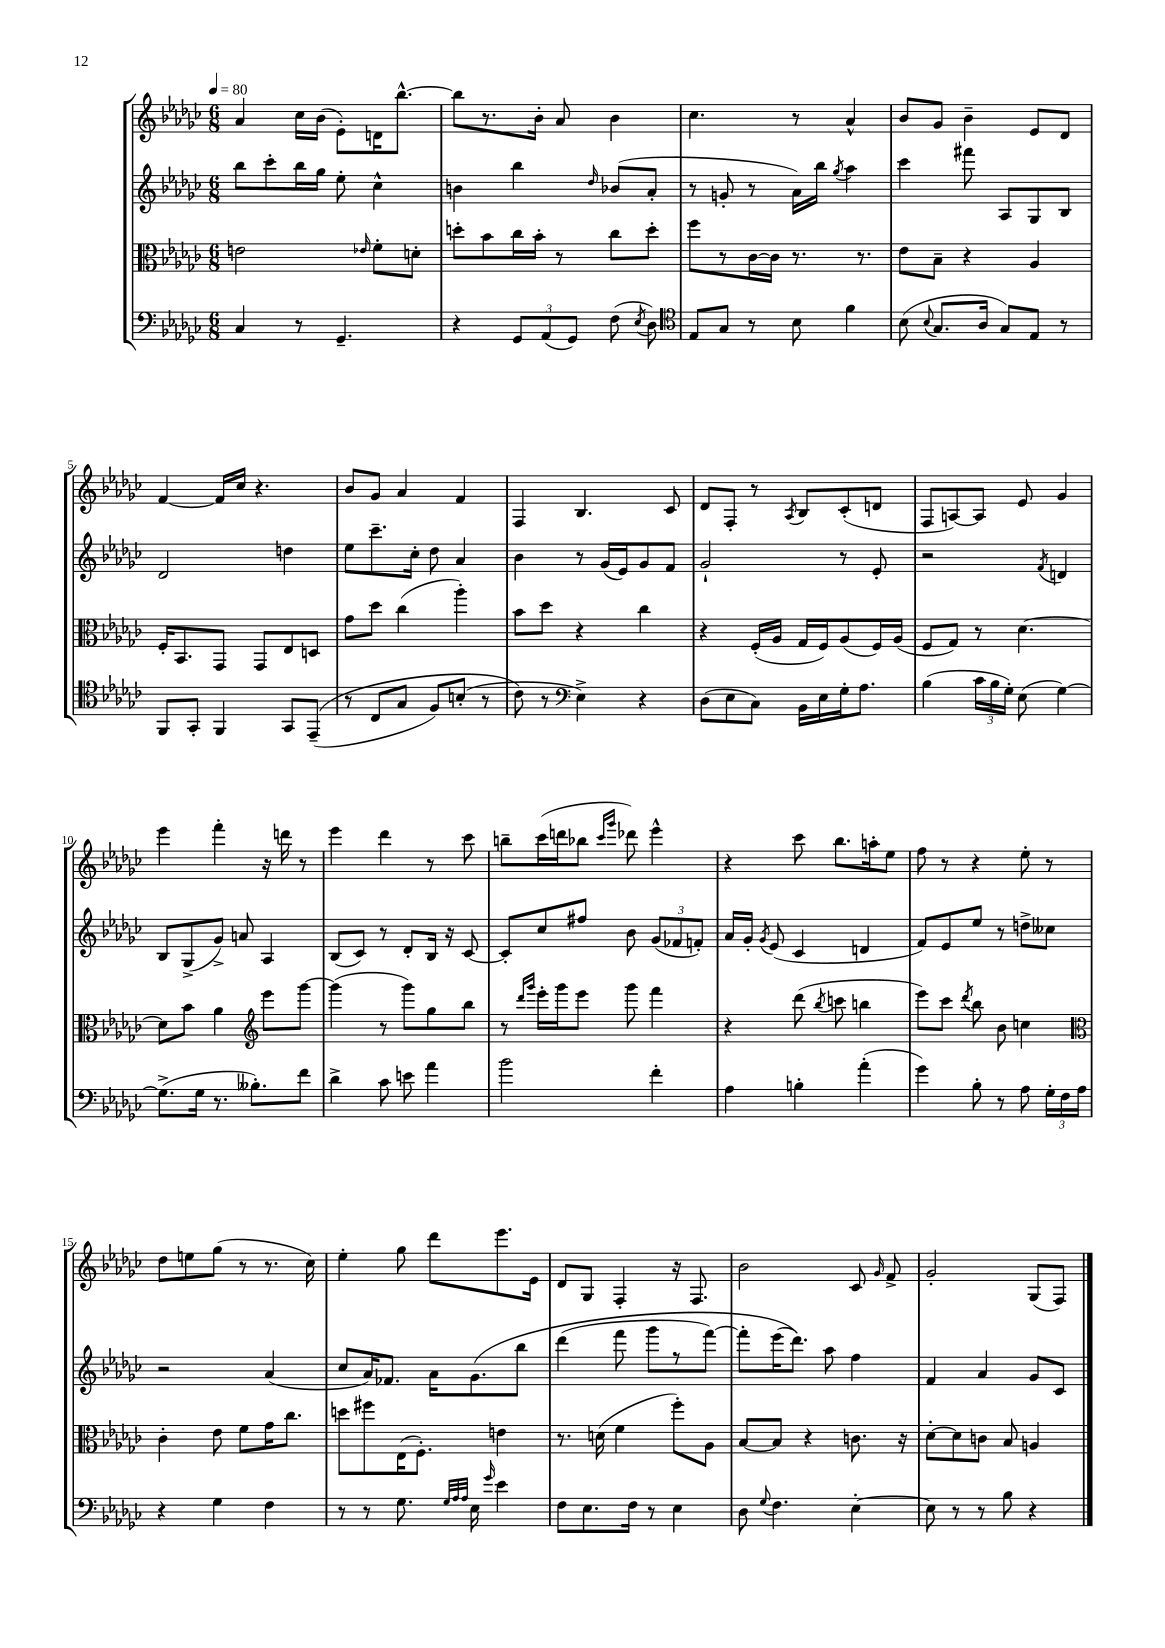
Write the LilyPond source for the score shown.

<<
\new StaffGroup <<
\new Staff = "s0" {
    \clef treble \key ges \major \numericTimeSignature \time 6/8 \tempo 4 = 80
    \autoBeamOff aes'4 ces''16[ bes'16]( ees'8[-.) d'16 bes''8.]~-^ |
    bes''8[ r8. bes'16]-. aes'8 bes'4 |
    ces''4. r8 aes'4-^ |
    bes'8[ ges'8] bes'4-- ees'8[ des'8] |
    f'4~ f'16[ ces''16] r4. |
    bes'8[ ges'8] aes'4 f'4 |
    f4 bes4. ces'8 |
    des'8[ f8]-. r8 \acciaccatura { aes8 } bes8[ ces'8-.( d'8] |
    f8[ a8~) a8] ees'8 ges'4 |
    ees'''4 f'''4-. r16 d'''16 r8 |
    ees'''4 des'''4 r8 ces'''8 |
    b''8[-- ces'''16( d'''16 bes''8] \grace { ces'''16[ ges'''16] } des'''8) ees'''4-^ |
    r4 ces'''8 bes''8.[ a''16-. ees''8] |
    f''8 r8 r4 ees''8-. r8 |
    des''8[ e''8 ges''8]( r8 r8. ces''16) |
    ees''4-. ges''8 des'''8[ ees'''8. ees'16] |
    des'8[ ges8] f4-. r16 f8. |
    bes'2 ces'8 \grace { ges'16 } f'8-> |
    ges'2-. ges8[( f8]) \bar "|." |
}
\new Staff = "s1" {
    \clef treble \key ges \major \numericTimeSignature \time 6/8
    \autoBeamOff bes''8[ ces'''8-. bes''16 ges''16] ees''8-. ces''4-^ |
    b'4 bes''4 \grace { des''16 } bes'8[( aes'8]-. |
    r8 g'8-. r8 aes'16[) bes''16] \acciaccatura { ges''8 } aes''4 |
    ces'''4 fis'''8 aes8[ ges8 bes8] |
    des'2 d''4 |
    ees''8[ ces'''8.-- ces''16]-. des''8 aes'4 |
    bes'4 r8 ges'16[( ees'16) ges'8 f'8] |
    ges'2-! r8 ees'8-. |
    r2 \acciaccatura { f'8 } d'4 |
    bes8[ ges8->( ges'8]->) a'8 aes4 |
    bes8[( ces'8]) r8 des'8[-. bes16] r16 ces'8~ |
    ces'8[-. ces''8 fis''8] bes'8 \tuplet 3/2 { ges'8[( fes'8 f'8]-.) } |
    aes'16[ ges'16]-. \acciaccatura { ges'8 } ees'8( ces'4 d'4 |
    f'8[) ees'8 ees''8] r8 d''8[-> ceses''8] |
    r2 aes'4( |
    ces''8[ aes'16) fes'8.] aes'16[ ges'8.\( bes''8] |
    des'''4( f'''8 ges'''8[ r8 f'''8]~) |
    f'''8[-. ees'''16( des'''8.])\) aes''8 f''4 |
    f'4 aes'4 ges'8[ ces'8] \bar "|." |
}
\new Staff = "s2" {
    \clef alto \key ges \major \numericTimeSignature \time 6/8
    \autoBeamOff e'2 \grace { ees'16 } f'8[-. d'8]-. |
    d''8[-. bes'8 ces''16 bes'16]-. r8 ces''8[ d''8]-. |
    f''8[ r8 ces'16~ ces'16] r8. r8. |
    ees'8[ bes8]-- r4 aes4 |
    f16[-. bes,8. ges,8] ges,8[ ees8 d8] |
    ges'8[ des''8] ces''4( aes''4-.) |
    bes'8[ des''8] r4 ces''4 |
    r4 f16[-.( aes16] ges16[ f16) aes8( f16) aes16]( |
    f8[ ges8]) r8 des'4.~ |
    des'8[ bes'8] aes'4 \clef treble ees'''8[ ges'''8]~ |
    ges'''4( r8 ges'''8[) ges''8 bes''8] |
    r8 \grace { des'''16[ ges'''16] } ees'''16[-. ges'''16 ees'''8] ges'''8 f'''4 |
    r4 des'''8( \acciaccatura { bes''8 } c'''8 b''4 |
    ees'''8[) ces'''8] \acciaccatura { des'''8 } bes''8 bes'8 c''4 |
    \clef alto ces'4-. ees'8 f'8[ ges'16 ces''8.] |
    d''8[ fis''8 ees16( f8.]-.) e'4 |
    r8. d'16( f'4 f''8[-.) aes8] |
    bes8[~ bes8] r4 c'8. r16 |
    des'8[~-. des'8 c'8] bes8 a4 \bar "|." |
}
\new Staff = "s3" {
    \clef bass \key ges \major \numericTimeSignature \time 6/8
    \autoBeamOff ces4 r8 ges,4.-- |
    r4 \tuplet 3/2 { ges,8[ aes,8( ges,8]) } f8( \acciaccatura { ees8 } des8) |
    \clef tenor ees8[ ges8] r8 bes8 f'4 |
    bes8( \appoggiatura { bes8 } ges8.[ aes16] ges8[) ees8] r8 |
    f,8[ ges,8]-. f,4 ges,8[ ees,8]--(\( |
    r8 ces8[ ges8] f8[) b8]-.( r8 |
    ces'8\) r8 \clef bass ees4->) r4 |
    des8[( ees8 ces8]) bes,16[ ees16 ges16-. aes8.] |
    bes4( \tuplet 3/2 { ces'16[ bes16 ges16]-.) } ees8( ges4~) |
    ges8.[->( ges16] r8. beses8.[-.) f'8] |
    des'4-> ces'8 e'8 aes'4 |
    bes'2 f'4-. |
    aes4 b4-. aes'4-.( |
    ges'4) bes8-. r8 aes8 \tuplet 3/2 { ges16[-. f16 aes16] } |
    r4 ges4 f4 |
    r8 r8 ges8. \grace { ges32[ aes32 aes32] } ees16 \grace { ges'16 } ees'4 |
    f8[ ees8. f16] r8 ees4 |
    des8 \appoggiatura { ges8 } f4. ees4~-. |
    ees8 r8 r8 bes8 r4 \bar "|." |
}
>>
>>
